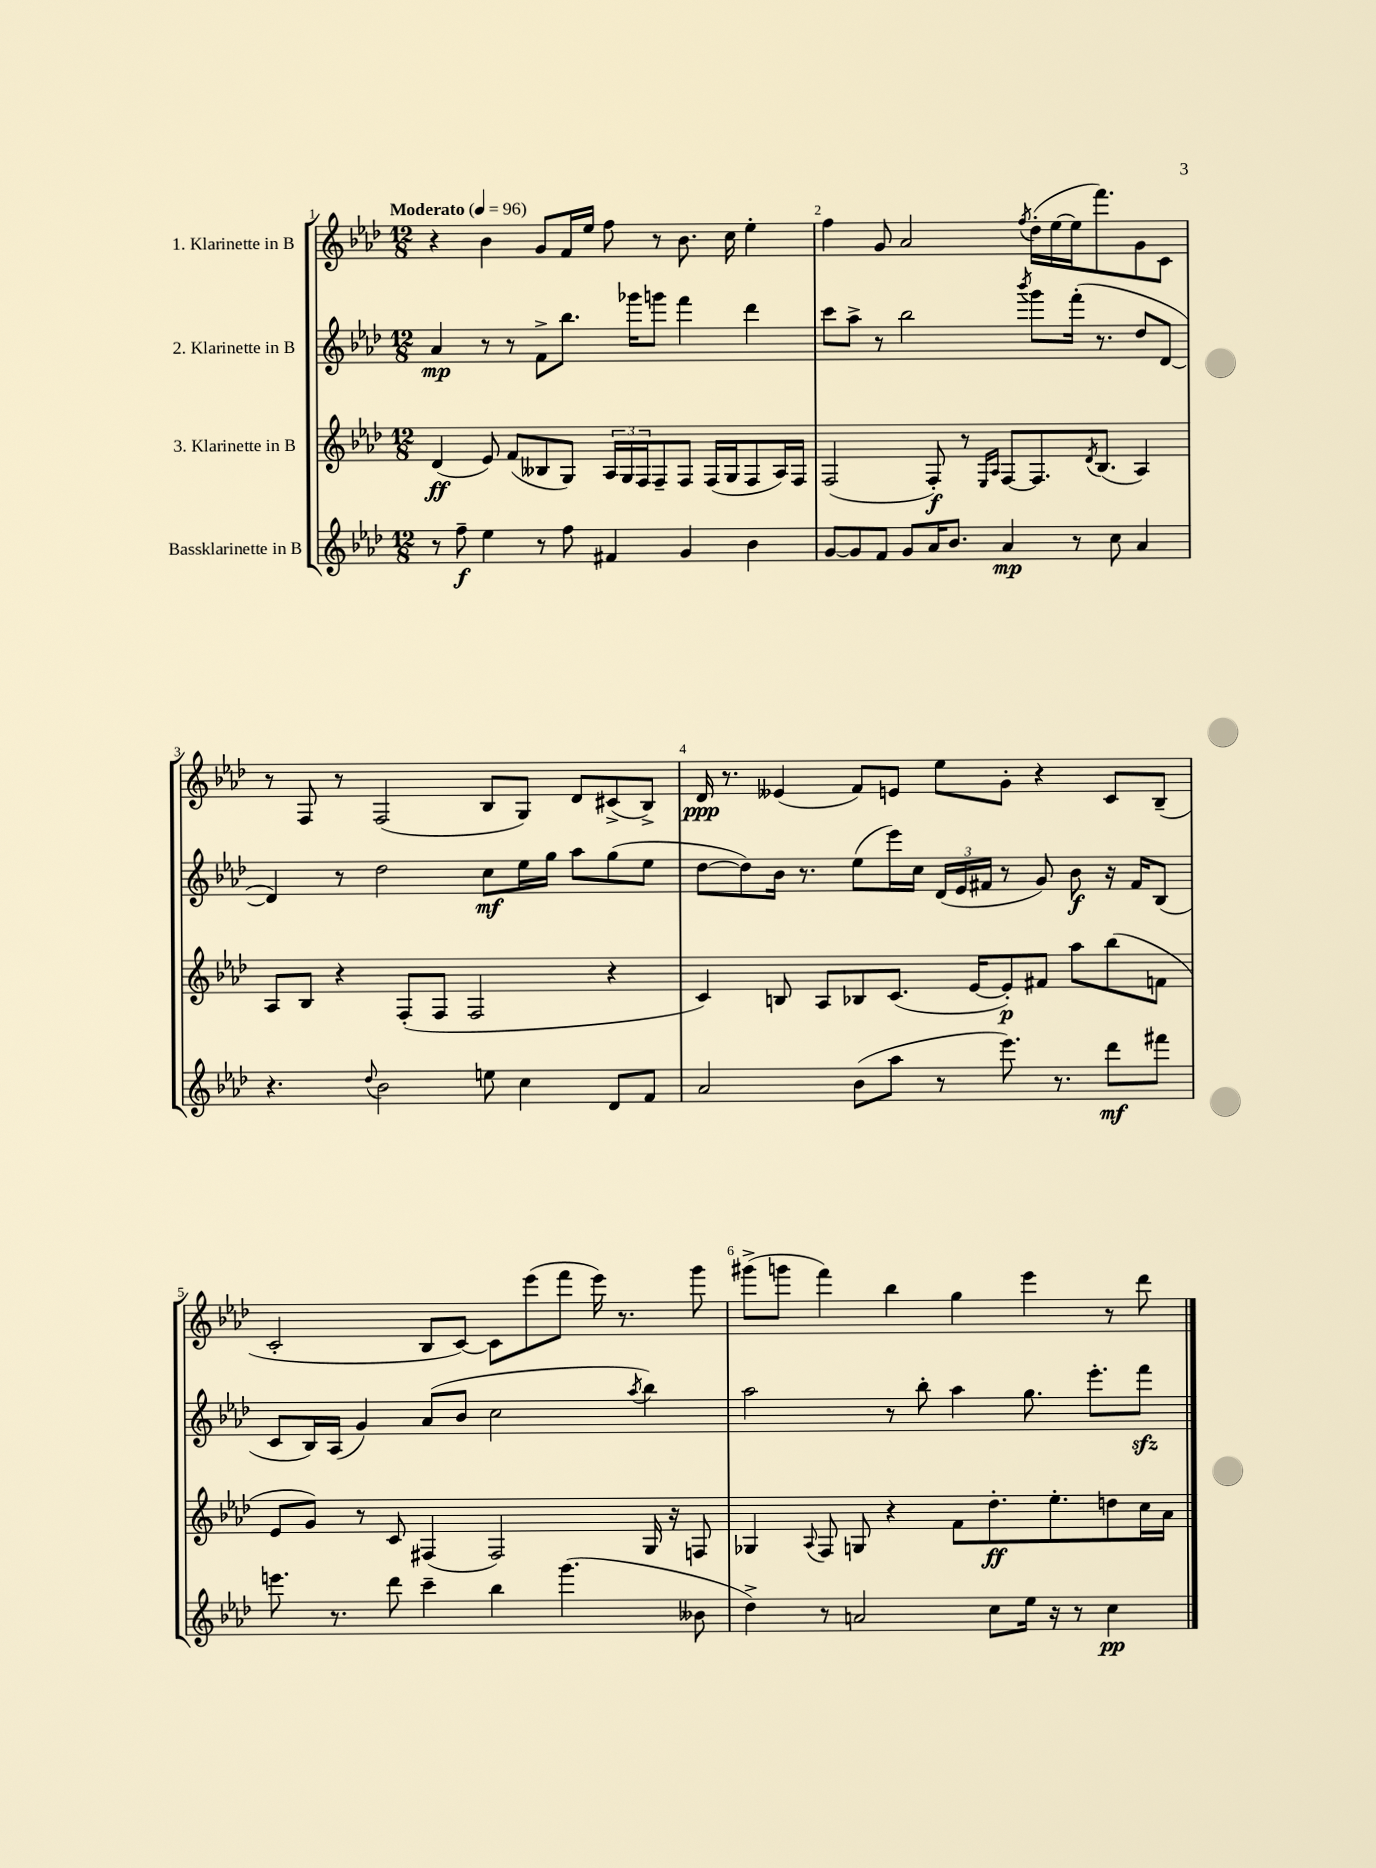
<<
\new StaffGroup <<
\new Staff = "s0" \with { instrumentName = "1. Klarinette in B" } {
    \clef treble \key aes \major \numericTimeSignature \time 12/8 \tempo "Moderato" 4 = 96
    r4 bes'4 g'8 f'16 ees''16 f''8 r8 bes'8. c''16 ees''4-. |
    f''4 g'8 aes'2 \acciaccatura { f''8 } des''16-.( ees''16~ ees''16 f'''8.) g'8 c'8 |
    r8 f8 r8 f2( bes8 g8) des'8 cis'8->( bes8->) |
    des'16\ppp r8. eeses'4( f'8) e'8 ees''8 g'8-. r4 c'8 bes8--( |
    c'2-. bes8 c'8~) c'8 ees'''8( f'''8 ees'''16) r8. g'''8 |
    gis'''8->( g'''8 f'''4) bes''4 g''4 ees'''4 r8 des'''8 \bar "|." |
}
\new Staff = "s1" \with { instrumentName = "2. Klarinette in B" } {
    \clef treble \key aes \major \numericTimeSignature \time 12/8
    aes'4\mp r8 r8 f'8-> bes''8. ges'''16 g'''8 f'''4 des'''4 |
    c'''8 aes''8-> r8 bes''2 \acciaccatura { bes'''8 } g'''8 f'''16-.( r8. des''8 des'8~ |
    des'4) r8 des''2 c''8\mf ees''16 g''16 aes''8 g''8( ees''8 |
    des''8~ des''8) bes'16 r8. ees''8( ees'''16) c''16 \tuplet 3/2 { des'16( ees'16 fis'16 } r8 g'8) bes'8\f r16 fis'16 bes8( |
    c'8 bes16) aes16( g'4) aes'8( bes'8 c''2 \acciaccatura { aes''8 } bes''4) |
    aes''2 r8 bes''8-. aes''4 g''8. ees'''8.-. f'''8\sfz \bar "|." |
}
\new Staff = "s2" \with { instrumentName = "3. Klarinette in B" } {
    \clef treble \key aes \major \numericTimeSignature \time 12/8
    des'4\ff( ees'8) f'8( beses8 g8) \tuplet 3/2 { aes16 g16 f16 } f8-- f8 f16( g16 f8 aes16) f16 |
    f2( f8-.\f) r8 \grace { ees16 aes16 } f8~ f8. \acciaccatura { des'8 } bes8.( aes4) |
    aes8 bes8 r4 f8-.( f8 f2 r4 |
    c'4) b8 aes8 bes8 c'8.( ees'16~ ees'8-.\p) fis'8 aes''8 bes''8( f'8 |
    ees'8 g'8) r8 c'8 fis4( fis2) g16 r16 f8 |
    ges4 \appoggiatura { aes8 } f8 g8 r4 f'8 des''8.-.\ff ees''8.-. d''8 c''16 aes'16 \bar "|." |
}
\new Staff = "s3" \with { instrumentName = "Bassklarinette in B" } {
    \clef treble \key aes \major \numericTimeSignature \time 12/8
    r8 f''8--\f ees''4 r8 f''8 fis'4 g'4 bes'4 |
    g'8~ g'8 f'8 g'8 aes'16 bes'8. aes'4\mp r8 c''8 aes'4 |
    r4. \appoggiatura { des''8 } bes'2 e''8 c''4 des'8 f'8 |
    aes'2 bes'8( aes''8 r8 ees'''8.) r8. des'''8\mf fis'''8 |
    e'''8. r8. des'''8 c'''4-- bes''4 g'''4.( beses'8 |
    des''4->) r8 a'2 c''8 ees''16 r16 r8 c''4\pp \bar "|." |
}
>>
>>
\layout { \context { \Score \override BarNumber.break-visibility = ##(#f #t #t) barNumberVisibility = #all-bar-numbers-visible } }
